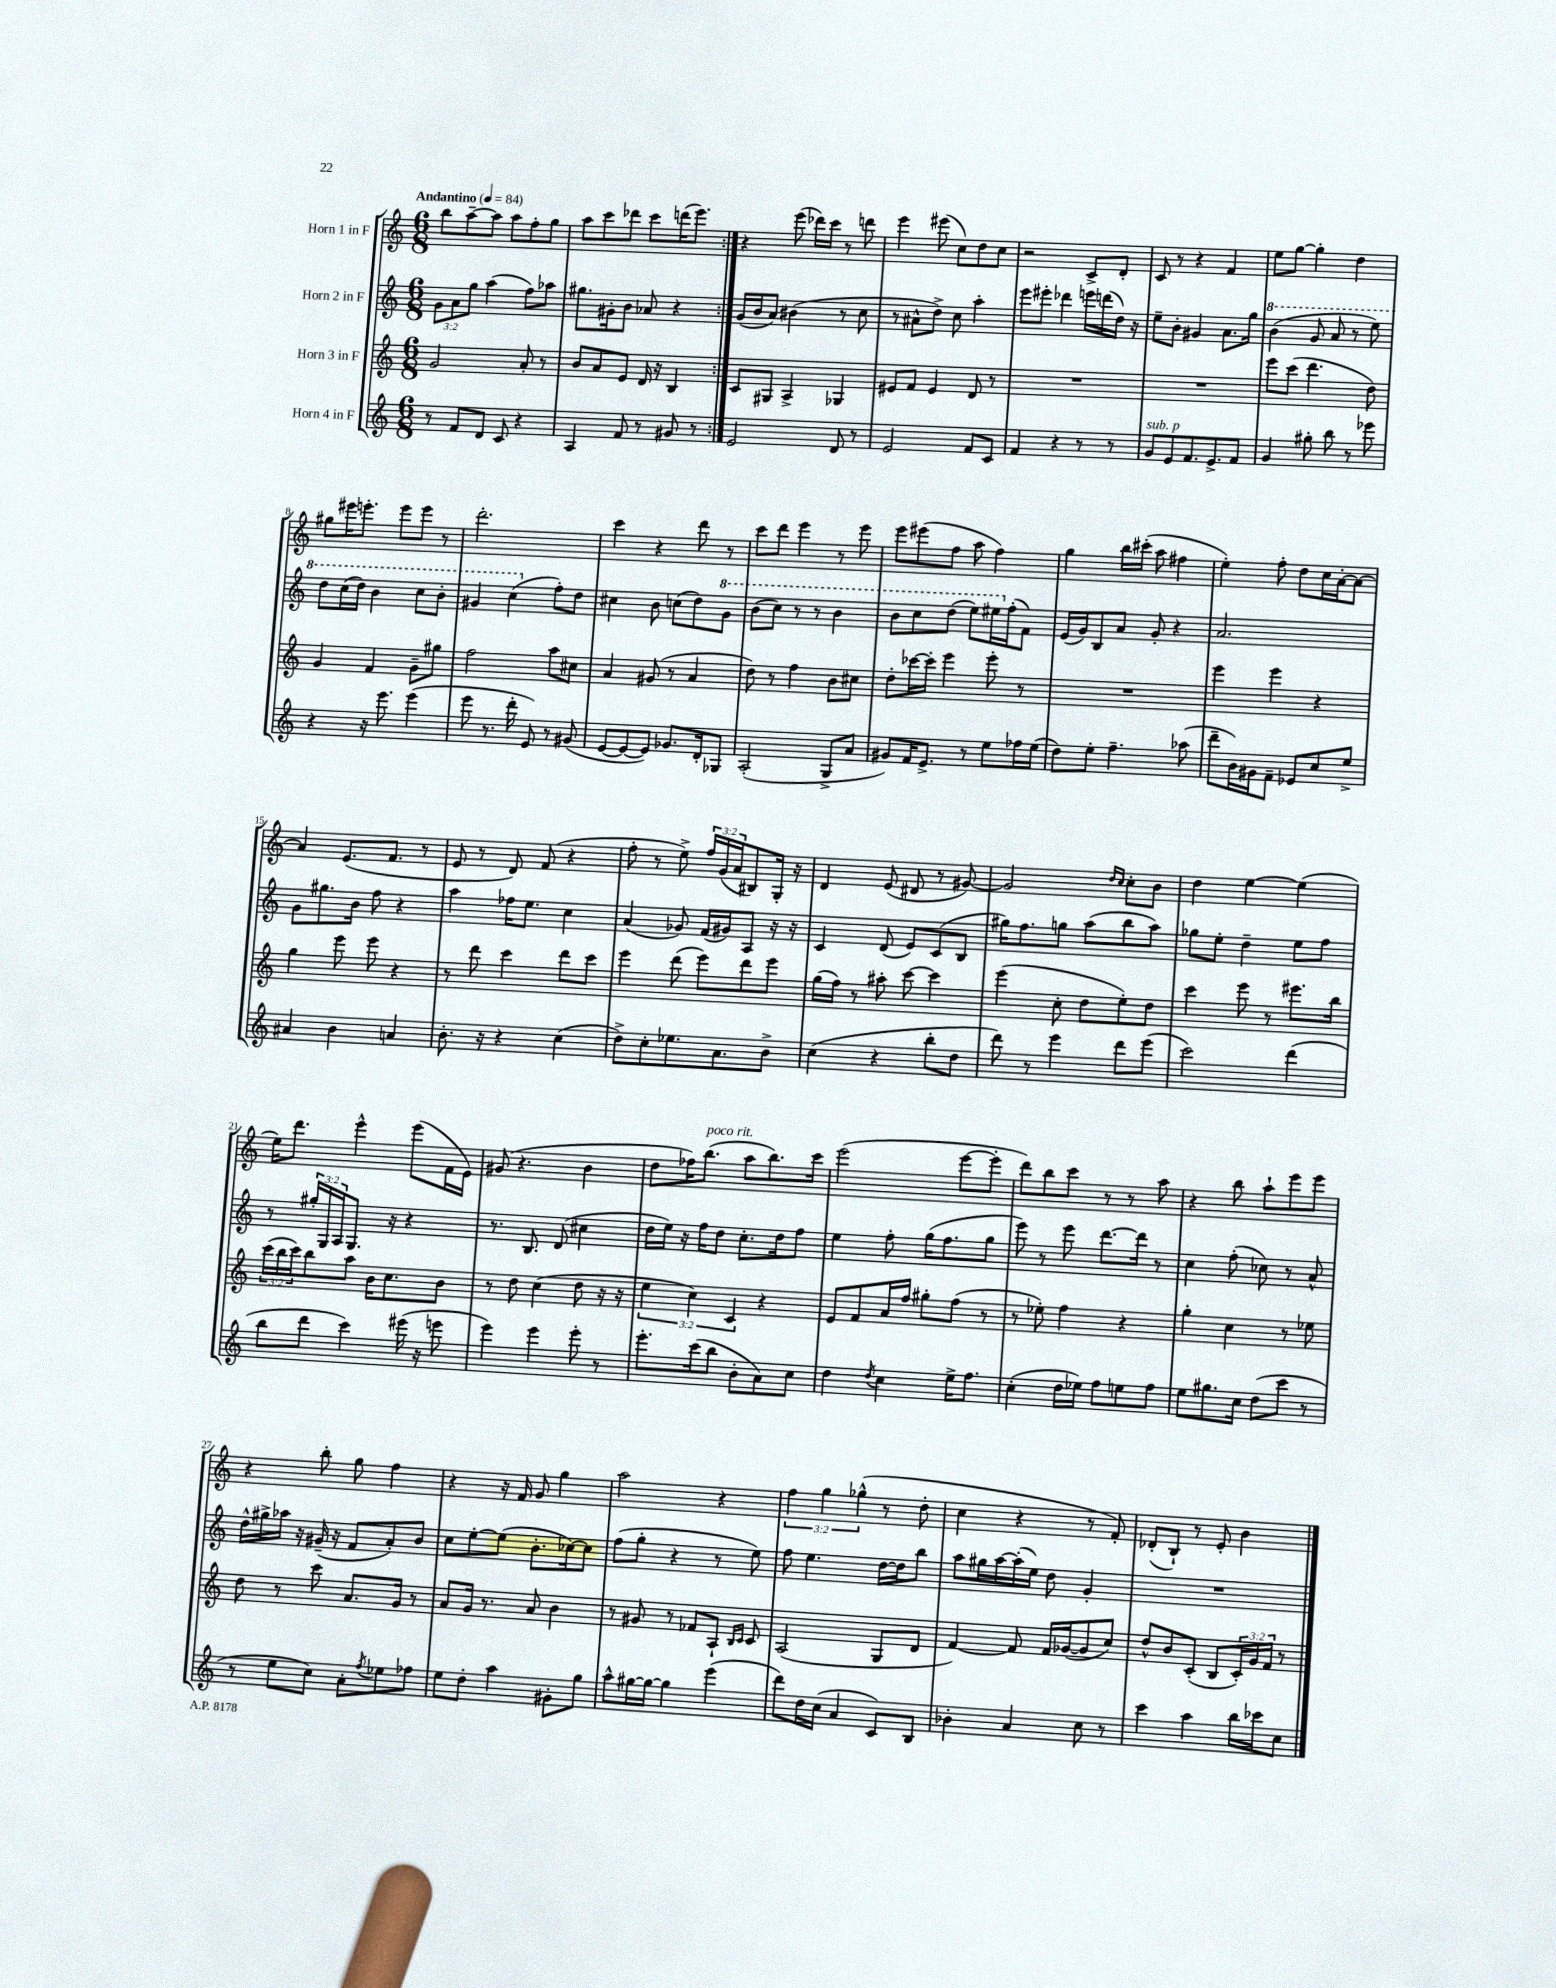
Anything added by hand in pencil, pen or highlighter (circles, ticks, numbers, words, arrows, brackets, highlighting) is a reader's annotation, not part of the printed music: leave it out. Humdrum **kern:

**kern	**kern	**kern	**kern
*part4	*part3	*part2	*part1
*staff4	*staff3	*staff2	*staff1
*I"Horn 4 in F	*I"Horn 3 in F	*I"Horn 2 in F	*I"Horn 1 in F
*clefG2	*clefG2	*clefG2	*clefG2
*k[]	*k[]	*k[]	*k[]
*M6/8	*M6/8	*M6/8	*M6/8
*MM84	*MM84	*MM84	*MM84
=1	=1	=1	=1
!	!	!	!LO:TX:a:B:t=Andantino
8r	2g/	12g\L	8bb\L
.	.	12a\	.
8f/L	.	.	[8aa~\
.	.	12gg\J	.
8d/J	.	(4aa\	8aa\J]
8c/	.	.	8aa\L
4r	8a'/	8ff\L)	8ff'\
.	8r	8aa-X\J	8gg\J
=2	=2	=2	=2
4A/	8b/L	8.gg#X\L	8aa\L
.	8a/	.	8ccc\
.	.	16g#X'\k	.
8f/	8e/J	8b\J	8ddd-X\J
8r	16d/	8a-X/	8ccc\L
.	16r	.	.
8g#X/	4B/	4r	(16dddn\K
.	.	.	8.eee\J)
8r	.	.	.
=3:|!	=3:|!	=3:|!	=3:|!
2e/	8c/L	(16g/LL	4r
.	.	16b/J	.
.	8G#X/J	8a/J)	.
.	4A^/	(4b#X\	(8eee\
.	.	.	16ddd-X\LL)
.	.	.	16ccc\JJ
8d/	4G-X/	8r	8r
8r	.	8cc\	8dddn\
=4	=4	=4	=4
2e/	8e#X/L	8r	4eee\
.	8f/J	8a#X^^\L	.
.	4e#/	8dd^\J)	(8eee#X\
.	.	8cc\	8cc\L)
8f/L	8d/	4aa'\	8dd\
8c/J	8r	.	8cc\J
=5	=5	=5	=5
4f/	2.r	8eee\L	2r
.	.	8eee#X'\J	.
4r	.	4ddd-X\	.
8r	.	16eeen\LL	8c^/L
.	.	(16dddn\	.
8r	.	16dd\JJ)	8d'/J
.	.	16r	.
=6	=6	=6	=6
!LO:TX:a:i:t=sub. p	!	!	!
8g/L	2.r	8ee~\L	8c/
8e/	.	8b'\J	8r
8.f/	.	4g#X/	4r
8.e^/	.	.	.
.	.	8.a\L	4f/
8f/J	.	.	.
.	.	16gg\Jk	.
=7	=7	=7	=7
*	*	*8va	*
4g/	8eee\L	(4bb\	8ee\L
.	(8ccc\J	.	[8gg\J
8gg#X'\	4.ddd\	8gg/	4gg'\]
8bb\	.	8aa/	.
8r	.	8r	4dd\
8eee-X\	8dd\)	8eee\)	.
!!LO:LB:g=z
=8	=8	=8	=8
4r	4g/	8ddd\L	8gg#X\L
.	.	(16ccc\L	16eee#X\K
.	.	16ddd\JJ)	8.eeen'\J
16r	4f/	4bb\	.
8.eee\	.	.	.
.	.	.	8eee\L
(4eee\	8g~\L	8ccc\L	8eee\J
.	8gg#X\J	8bb'\J	8r
=9	=9	=9	=9
8eee\	2ff\	4gg#X/	2.ddd'\
8.r	.	.	.
.	.	(4ccc\	.
16ddd'\	.	.	.
8e/)	.	.	.
*	*	*X8va	*
8r	8aa\L	8ff'\L)	.
(8g#X/	8cc#X\J	8dd\J	.
=10	=10	=10	=10
[8e/L	4a/	4cc#X\	4ccc\
8e/_	.	.	.
8e/J])	(8g#X/	8b\	4r
8.g-X/L	8r	(8ccn\L	.
.	4a/	8dd\)	8ddd\
16d'/k	.	.	.
*	*	*8va	*
8G-X/J	.	8gg\J	8r
=11	=11	=11	=11
(2A'/	8dd\)	(8bb\L	8ccc\L
.	8r	8ccc\J)	8ddd\J
.	4ff\	8r	4eee\
.	.	8r	.
8G^/L	8b\L	4bb\	8r
8a/J	8cc#X\J	.	8eee\
=12	=12	=12	=12
8g#X/L)	8dd'\L	8bb\L	8eee\L
16f/K	[16ccc-X\L	8ccc\	(8eee#X\
8.e^/J	16ccc-'\JJ]	.	.
.	4eee\	(8ddd\J	8ff\J
8r	.	8eee\L)	8aa\
8ee\L	8eee'\	16eee#X\L	4ff\)
*	*	*X8va	*
.	.	(16ff'\J	.
16ff-X\L	8r	8f\J)	.
(16ee\JJ	.	.	.
=13	=13	=13	=13
8dd\L)	2.r	(16e/LL	4gg\
.	.	16g/J)	.
8ee'\J	.	8B/	.
4.ff~\	.	8a/J	16bb\LL
.	.	.	(16ccc#X'\JJ
.	.	8g'/	8aa\
.	.	4r	4ff#X\
(8aa-X\	.	.	.
=14	=14	=14	=14
8ddd~\L	4eee\	2.a/	4ee'\)
16b\L)	.	.	.
16g#X\J	.	.	.
8f~\J	4eee\	.	8ff'\
8e-X/L	.	.	8dd\L
8cc/	4r	.	16cc\L
.	.	.	[16a'\J
8ee^/J	.	.	8a\J_
!!LO:LB:g=z
=15	=15	=15	=15
4a#X/	4gg\	8g\L	4a/]
.	.	8.gg#X\	.
4b\	8eee\	.	(8.e/L
.	.	16b\Jk	.
.	8eee\	8ff\	.
.	.	.	8.f/J
4an/	4r	4r	.
.	.	.	8r
=16	=16	=16	=16
8.b'\	8r	4aa\	8e/
.	8ddd\	.	8r
16r	.	.	.
4r	4ccc\	16ff-X\KL	8d/)
.	.	8.ee\J	.
.	.	.	(8f/
(4cc\	8ddd\L	4cc\	4r
.	8ccc\J	.	.
=17	=17	=17	=17
8dd^\L)	4eee\	(4a/	8ff'\
8cc'\	.	.	8r
8.ee-X\	(8ddd\	8g-X/)	8ee^\)
.	8eee\L)	(16f/LL	24ff/LL
.	.	.	(24g/
8.a\	.	16g#X/J)	.
.	.	.	24a/J
.	8ddd\	8A/J	8B#X/)
8b^\J	8eee\J	16r	16G'/Jk
.	.	16r	16r
=18	=18	=18	=18
(4cc\	(16gg\LL	4c/	4d/
.	16ff\JJ)	.	.
.	8r	.	.
4r	8aa#X'\	(8d/	(8e/
.	[8ccc\	8e/L)	8d#X/
8bb'\L	4ccc\]	(8c/	8r
8dd\J	.	8B/J	[8g#X/)
=19	=19	=19	=19
8ddd\)	(4eee\	16gg#X\KL)	2g#/]
.	.	8.ff\	.
8r	.	.	.
4eee\	8cc'\	8ggn\J	.
.	8dd\L	(8aa\L	.
.	.	.	16qqdd/LL
.	.	.	16qqcc/JJ
8ddd\L	8ee'\)	8bb\	8cc'\L
(8eee\J	8dd\J	8aa\J)	8b\J
=20	=20	=20	=20
2ccc\)	4ccc\	8gg-X\L	4dd\
.	.	8ee'\J	.
.	8eee\	4dd~\	[4ee\
.	8r	.	.
(4ddd\	8.eee#X\L	8ee\L	(4ee\]
.	.	8ff\J	.
.	16bb\Jk	.	.
!!LO:LB:g=z
=21	=21	=21	=21
8bb\L	(24ccc\LL	8r	16ee\KL)
.	24bb\	.	.
.	.	.	8.ddd\J
.	24ccc\J)	.	.
8ddd\J	8bb\	24gg#X'/LL	.
.	.	24G/	.
.	.	24A/J	.
4ccc\)	8aa\J	8.G/J	4eee^^\
.	16b\KL	.	.
.	8.cc\	16r	.
(16eee#X\	.	4r	(8eee\L
16r	.	.	.
8eeen\	8b\J	.	16f\L
.	.	.	16e\JJ)
=22	=22	=22	=22
4eee\)	8r	8.r	(8g#X/
.	8dd\	.	4.r
.	.	8.B/	.
4eee\	(4cc\	.	.
.	.	(8d/	.
8eee'\	8dd\	4cc#X\	4b\
8r	16r	.	.
.	16r	.	.
=23	=23	=23	=23
8.eee'\L	6ee\	16dd\LL	8dd\L
.	.	16ee\JJ)	.
.	.	16r	16ff-X\K)
.	6cc\)	.	.
!	!	!	!LO:TX:a:i:t=poco rit.
(16ccc\k	.	16ff\KL	(8.bb\J
8bb\J	.	8dd\J	.
.	6c/	.	.
8b'\L	.	8.cc'\L	8aa\L
8a\)	4r	.	8.bb\)
.	.	16dd\k	.
8cc\J	.	8ff\J	.
.	.	.	16ccc\Jk
=24	=24	=24	=24
4dd\	8e/L	4ee\	(2eee\
.	8f/	.	.
8qdd/	.	.	.
4cc\	16a/L	8ff'\	.
.	16ff/JJ	.	.
.	8gg#X'\L	(16gg\KL	.
.	.	8.ff\	.
16ee^\KL	(8ff\J	.	[8eee\L
8.ff\J	.	.	.
.	8r	8gg\J	8eee'\J]
=25	=25	=25	=25
(4cc'\	8r	8eee\)	8ddd\L)
.	8ee-X'\)	8r	8bb\
16dd\LL	4ff\	8eee\	8ccc\J
16ee-X\JJ)	.	.	.
8ff\L	.	[8.ddd\L	8r
8een\	4r	.	8r
.	.	16ddd\Jk]	.
8ff\J	.	8r	8aa\
=26	=26	=26	=26
8ee\L	4gg'\	4cc\	4r
8.gg#X\	.	.	.
.	4cc\	(8ff'\	8bb\
16cc\Jk	.	.	.
(8dd\L	.	8cc-X\)	8aa`\L
8ccc\J	8r	8r	8eee\
8r	8ee-X\	8a^^/	8eee\J
!!LO:LB:g=z
=27	=27	=27	=27
8r	8dd\	16dd^^\LL	4r
.	.	16gg#X^\	.
8ee\L	8r	16aa-X\JJ	.
.	.	16r	.
8cc\J)	8ccc\	(16g#X~/	8bb'\
.	.	16r	.
8a'\L	8.a/L	8f/L	8gg\
8qff/	.	.	.
8ee-X\	.	8a'/)	4ff\
.	16g/Jk	.	.
8ff-X\J	8r	8b/J	.
=28	=28	=28	=28
8ee\L	8a/L	8cc\L	4r
8dd'\J	16g/Jk	[8ee'\	.
.	8.r	.	.
4aa\	.	(8ee\J]	16r
.	.	.	16f/
.	8a/	8.b'\L	8g/
8g#X'\L	4b\	.	4gg\
.	.	[16cc-X\k)	.
8gg\J	.	8cc-\J]	.
=29	=29	=29	=29
8aa^^\L	8r	(8ff\L	2aa\
[16gg#X\L	8g#X/	8gg'\J	.
16gg#\JJ_	.	.	.
4gg#\]	8r	4r	.
.	8f-X/L	.	.
(4eee\	8A`/J	8r	4r
.	16qqB/LL	.	.
.	16qqc/JJ	.	.
.	8c/	8ee\)	.
=30	=30	=30	=30
8ddd\L)	(2A/	8ff\	6ff\
16dd\L	.	4.ee\	.
.	.	.	6gg\
(16cc\JJ	.	.	.
4a/	.	.	.
.	.	.	(6gg-X^^\
8c/L)	8G/L	[16dd\LL	8r
.	.	16dd\J]	.
8B/J	8d/J	8bb\J	8dd'\
=31	=31	=31	=31
4b-X'\	[4f/)	8aa\L	4cc\
.	.	16gg#X\L	.
.	.	[16aa\	.
4a/	8f/]	(16aa'\]	4r
.	.	16ee\JJ)	.
.	16f/LL	8dd\	.
.	([16g-X/J	.	.
8cc\	8g-/]	4g'/	8r
8r	8cc/J)	.	8f'/)
=32	=32	=32	=32
4ccc\	8dd^^/L	2.r	(8d-X'/L
.	8b/	.	8B`/J)
4aa\	(8c'/J	.	8r
.	8B/L	.	8e'/
16bb\LL	24c'/L)	.	4b\
.	24g/	.	.
16ccc-X\J	.	.	.
.	24f/JJ	.	.
8cc\J	8r	.	.
==	==	==	==
*-	*-	*-	*-
